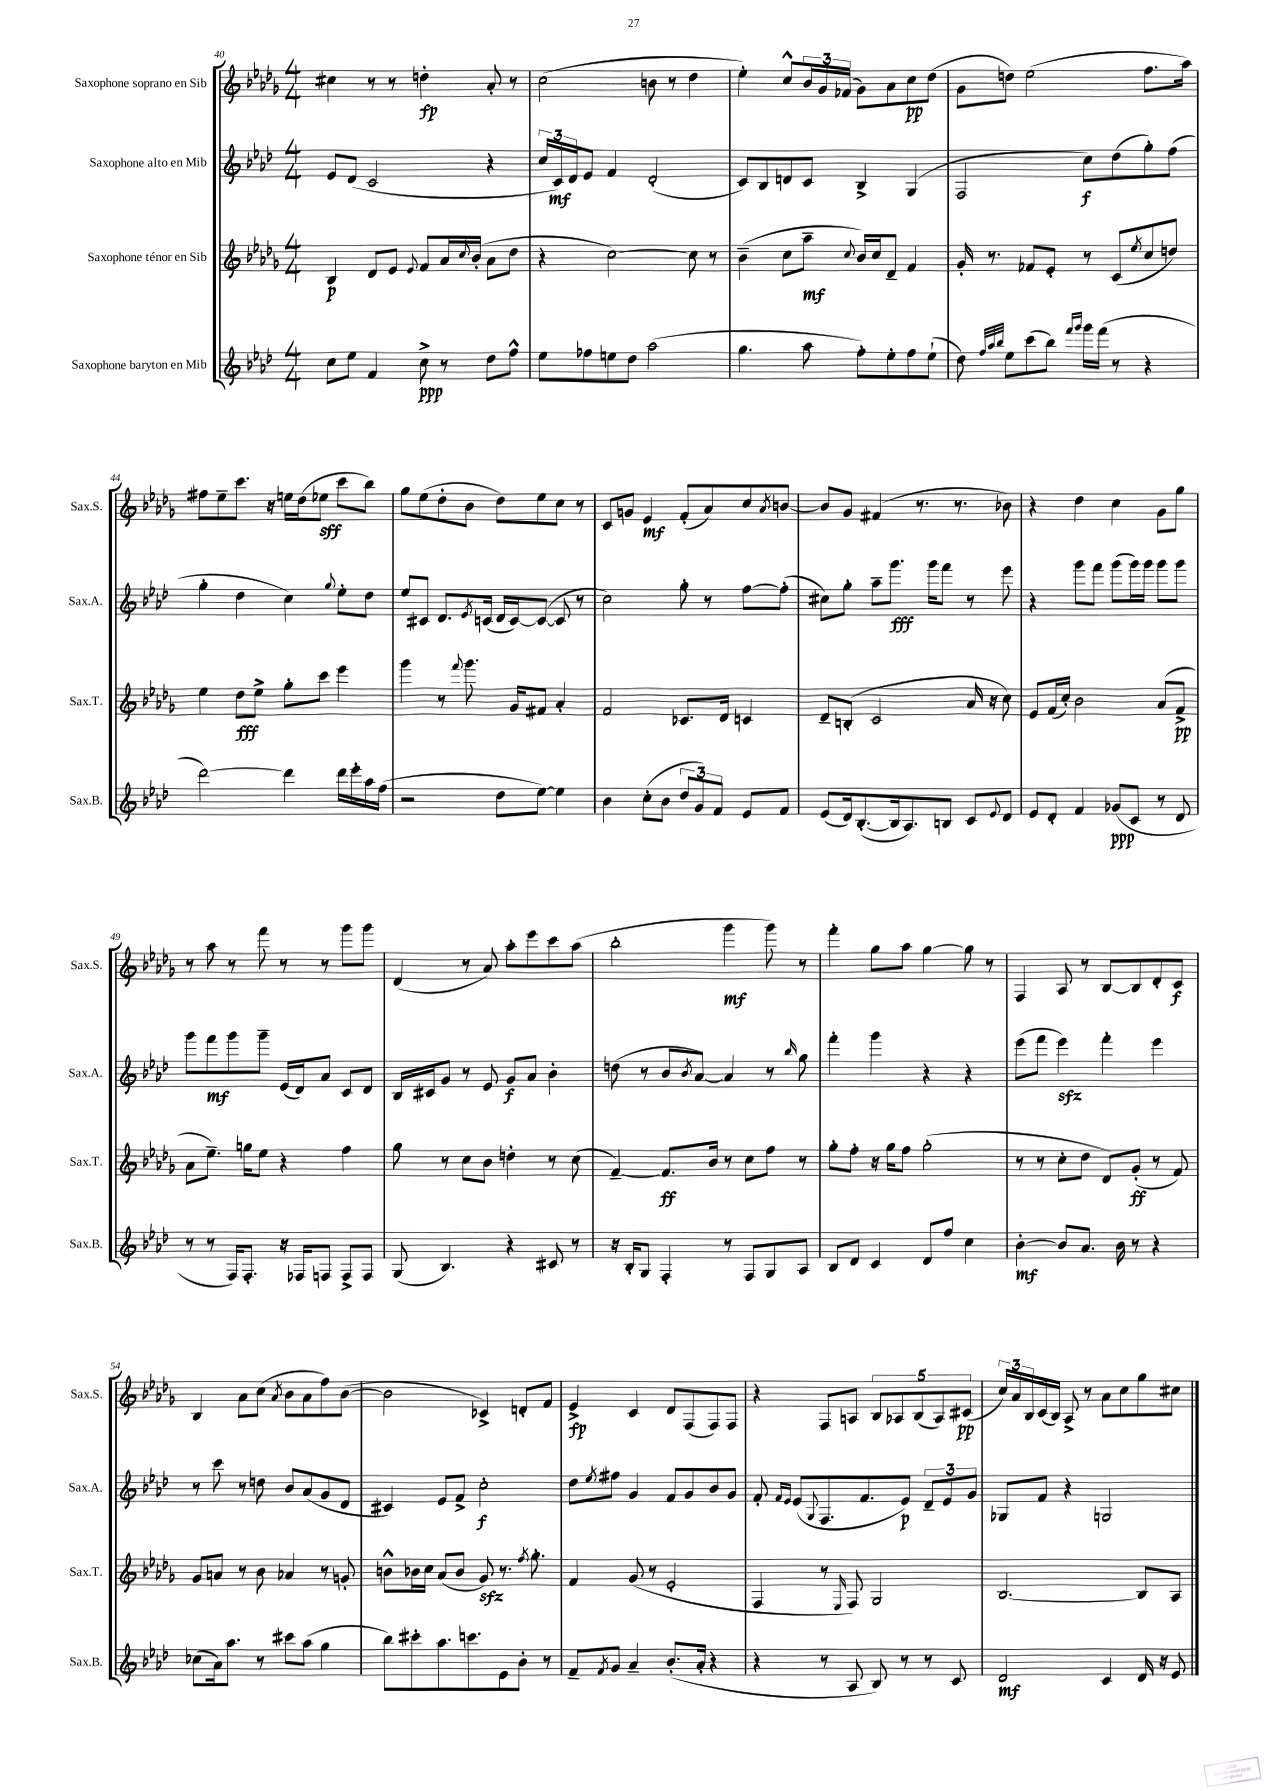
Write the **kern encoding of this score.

**kern	**dynam	**kern	**dynam	**kern	**dynam	**kern	**dynam
*part4	*part4	*part3	*part3	*part2	*part2	*part1	*part1
*staff4	*staff4	*staff3	*staff3	*staff2	*staff2	*staff1	*staff1
*I"Saxophone baryton en Mib	*	*I"Saxophone ténor en Sib	*	*I"Saxophone alto en Mib	*	*I"Saxophone soprano en Sib	*
*I'Sax.B.	*	*I'Sax.T.	*	*I'Sax.A.	*	*I'Sax.S.	*
*clefG2	*	*clefG2	*	*clefG2	*	*clefG2	*
*k[b-e-a-d-]	*	*k[b-e-a-d-g-]	*	*k[b-e-a-d-]	*	*k[b-e-a-d-g-]	*
*M4/4	*	*M4/4	*	*M4/4	*	*M4/4	*
=40	=40	=40	=40	=40	=40	=40	=40
8cc\L	.	4B-/	p	8e-/L	.	4cc#X\	.
8ee-\J	.	.	.	(8d-/J	.	.	.
4f/	.	8d-/L	.	2c/	.	8r	.
.	.	8e-/J	.	.	.	8r	.
.	.	8qqe-/	.	.	.	.	.
8cc^\	ppp	8f/L	.	.	.	4ddn'\	fp
8r	.	16a-/L	.	.	.	.	.
.	.	8qqcc/	.	.	.	.	.
.	.	(16b-'/JJ	.	.	.	.	.
8dd-\L	.	8a-\L	.	4r	.	8a-'/	.
8ff^^\J	.	8dd-\J	.	.	.	8r	.
=41	=41	=41	=41	=41	=41	=41	=41
8ee-\L	.	4r	.	24cc/LL	.	(2cc\	.
.	.	.	.	24c/)	mf	.	.
.	.	.	.	24d-/J	.	.	.
8ff-X\	.	.	.	8e-/J	.	.	.
8een\	.	[2cc\)	.	4f/	.	.	.
8dd-\J	.	.	.	.	.	.	.
(2aa-\	.	.	.	(2d-'/	.	8bn\	.
.	.	.	.	.	.	8r	.
.	.	8cc\]	.	.	.	4dd-\	.
.	.	8r	.	.	.	.	.
=42	=42	=42	=42	=42	=42	=42	=42
4.gg\	.	(4b-~\	.	8c/L)	.	4ee-'\)	.
.	.	.	.	8B-/	.	.	.
.	.	8cc\L	.	8dn/	.	8cc^^/L	.
8aa-\	.	8aa-~\J	mf	8c/J	.	24b-/L	.
.	.	.	.	.	.	24g-/	.
.	.	.	.	.	.	(24f-X/JJ	.
.	.	8qqcc/	.	.	.	.	.
8ff'\L)	.	16b-/LL)	.	4B-^/	.	8g-\L)	.
.	.	16cc/J	.	.	.	.	.
8ee-'\	.	8d-~/J	.	.	.	8a-\	.
8ff\	.	4f/	.	(4G/	.	8cc\	pp
(8ee-`\J	.	.	.	.	.	(8dd-\J	.
=43	=43	=43	=43	=43	=43	=43	=43
8dd-\)	.	16g-'/	.	2F/	.	8g-\L	.
.	.	8.r	.	.	.	.	.
32qqff/LLL	.	.	.	.	.	.	.
32qqaa-/	.	.	.	.	.	.	.
32qqbb-/JJJ	.	.	.	.	.	.	.
8ee-\L	.	.	.	.	.	8ddn\J)	.
(8ccc\	.	8f-X/L	.	.	.	(2ee-\	.
8bb-\J)	.	8e-'/J	.	.	.	.	.
16qqfff/LL	.	.	.	.	.	.	.
16qqggg/JJ	.	.	.	.	.	.	.
16ggg\LL	.	8r	.	8cc\L)	f	.	.
(16fff\JJ	.	.	.	.	.	.	.
8r	.	(8c/L	.	(8dd-\	.	.	.
.	.	8qee-/	.	.	.	.	.
4r	.	8cc/	.	8gg'\)	.	8.ff\L	.
.	.	8ddn/J)	.	(8ff\J	.	.	.
.	.	.	.	.	.	16aa-\Jk)	.
!!LO:LB:g=z
=44	=44	=44	=44	=44	=44	=44	=44
[2ddd-\)	.	4ee-\	.	4gg'\	.	8ff#X\L	.
.	.	.	.	.	.	8ee-~\	.
.	.	8dd-\L	fff	4dd-\	.	8.ccc\J	.
.	.	8ee-^\J	.	.	.	.	.
.	.	.	.	.	.	16r	.
4ddd-\]	.	8gg-'\L	.	4cc\)	.	16een\LL	.
.	.	.	.	.	.	(16dd-\J	.
.	.	8ccc\J	.	.	.	8ee-X\J	sff
.	.	.	.	8qqgg/	.	.	.
16ddd-\LL	.	4eee-\	.	8ee-'\L	.	8ccc\L	.
16eee-'\	.	.	.	.	.	.	.
16aa-\	.	.	.	8dd-\J	.	8bb-\J)	.
(16ff\JJ	.	.	.	.	.	.	.
=45	=45	=45	=45	=45	=45	=45	=45
2r	.	4ggg-\	.	8ee-/L	.	8gg-\L	.
.	.	.	.	8c#X/J	.	(8ee-\	.
.	.	8r	.	8.d-/L	.	8dd-'\	.
.	.	8qqfff/	.	.	.	.	.
.	.	8.ggg-\	.	.	.	8b-\J	.
.	.	.	.	8qe-/	.	.	.
.	.	.	.	(16cn/Jk	.	.	.
8dd-\L	.	.	.	16d-/LL	.	8dd-\L)	.
.	.	16g-/KL	.	[16c/J)	.	.	.
[8ee-\J)	.	8f#X/J	.	(8c/J_	.	8ee-\	.
4ee-\]	.	4a-'/	.	8c/]	.	8cc\J	.
.	.	.	.	8r	.	8r	.
=46	=46	=46	=46	=46	=46	=46	=46
4b-\	.	2f/	.	2cc\)	.	8c/L	.
.	.	.	.	.	.	8gn/J	.
(8cc'\L	.	.	.	.	.	4e-/	mf
8b-\J	.	.	.	.	.	.	.
12dd-/L	.	8.c-X/L	.	8gg'\	.	(8f'/L	.
12g/)	.	.	.	.	.	.	.
.	.	.	.	8r	.	8a-/)	.
12f/J	.	.	.	.	.	.	.
.	.	16d-/Jk	.	.	.	.	.
8e-/L	.	4cn/	.	[8ff\L	.	8cc/	.
.	.	.	.	.	.	8qa-/	.
8f/J	.	.	.	(8ff'\J]	.	[8bn/J	.
=47	=47	=47	=47	=47	=47	=47	=47
(8e-/L	.	8d-~/L	.	8cc#X\L)	.	8b/L]	.
16d-/k)	.	(8Bn'/J	.	8gg'\J	.	8g-/J	.
([8.B-'/	.	.	.	.	.	.	.
.	.	2c/	.	8aa-~\L	.	(4f#X/	.
16B-/k]	.	.	.	8.ggg\J	fff	.	.
8.A-/)	.	.	.	.	.	.	.
.	.	.	.	.	.	8.r	.
.	.	.	.	16ggg\KL	.	.	.
8Bn/J	.	.	.	8fff\J	.	.	.
.	.	.	.	.	.	8.r	.
8c/L	.	16a-/	.	8r	.	.	.
.	.	16r	.	.	.	.	.
8qqe-/	.	.	.	.	.	.	.
8d-/J	.	8cc\)	.	8eee-\	.	8b-X\)	.
=48	=48	=48	=48	=48	=48	=48	=48
8e-/L	.	8e-/L	.	4r	.	4r	.
8d-'/J	.	(16f/L	.	.	.	.	.
.	.	16cc'/JJ)	.	.	.	.	.
4f/	.	2b-\	.	8ggg\L	.	4dd-\	.
.	.	.	.	8fff\J	.	.	.
(8g-X/L	ppp	.	.	(8ggg\L	.	4cc\	.
8c/J	.	.	.	16ggg\L)	.	.	.
.	.	.	.	16ggg\JJ	.	.	.
8r	.	(8a-/L	.	8ggg\L	.	8g-\L	.
8d-/	.	8f^/J	pp	8ggg\J	.	8gg-\J	.
!!LO:LB:g=z
=49	=49	=49	=49	=49	=49	=49	=49
8r	.	8a-\L	.	8ggg\L	.	8r	.
8r	.	8.ee-~\J)	.	8fff\	mf	8aa-\	.
16F/KL)	.	.	.	8ggg\	.	8r	.
8.F'/J	.	16ggn\KL	.	.	.	.	.
.	.	8ee-\J	.	8ggg~\J	.	8fff\	.
16r	.	4r	.	(16e-/LL	.	8r	.
16F-X/KL	.	.	.	16d-/J)	.	.	.
8Fn/J	.	.	.	8a-/J	.	8r	.
8F^/L	.	4ff\	.	8c/L	.	8ggg-\L	.
8F/J	.	.	.	8d-/J	.	8ggg-\J	.
=50	=50	=50	=50	=50	=50	=50	=50
(8G/	.	8gg-\	.	16B-/LL	.	(4d-/	.
.	.	.	.	16c#X/J	.	.	.
4.B-/)	.	8r	.	8g/J	.	.	.
.	.	8cc\L	.	8r	.	8r	.
.	.	8b-\J	.	8e-/	.	8a-/)	.
4r	.	4ddn'\	.	8g/L	f	8aa-'\L	.
.	.	.	.	8a-/J	.	8eee-\	.
8c#X/	.	8r	.	4b-'\	.	8ccc\	.
8r	.	(8cc\	.	.	.	(8aa-\J	.
=51	=51	=51	=51	=51	=51	=51	=51
16r	.	[4f~/)	.	(8ddn\	.	2bb-'\	.
16B-'/KL	.	.	.	.	.	.	.
8G/J	.	.	.	8r	.	.	.
4F'/	.	8.f/L]	ff	8b-/L	.	.	.
.	.	.	.	8qb-/	.	.	.
.	.	.	.	[8a-/J)	.	.	.
.	.	16b-/Jk	.	.	.	.	.
8r	.	8r	.	4a-/]	.	4ggg-\	mf
8F/L	.	8cc\L	.	.	.	.	.
8G/	.	8ff\J	.	8r	.	8ggg-\)	.
.	.	.	.	16qqbb-/	.	.	.
8A-/J	.	8r	.	8gg\	.	8r	.
=52	=52	=52	=52	=52	=52	=52	=52
8B-/L	.	8gg-'\L	.	4fff'\	.	4fff'\	.
8d-/J	.	8ff'\J	.	.	.	.	.
4c/	.	16r	.	4ggg\	.	8gg-\L	.
.	.	16gg-\KL	.	.	.	.	.
.	.	8ff\J	.	.	.	8aa-\J	.
8d-/L	.	(2gg-'\	.	4r	.	[4gg-\	.
8ff/J	.	.	.	.	.	.	.
4cc\	.	.	.	4r	.	8gg-\]	.
.	.	.	.	.	.	8r	.
=53	=53	=53	=53	=53	=53	=53	=53
[4b-'\	mf	8r	.	(8eee-\L	.	4F/	.
.	.	8r	.	8fff\J	.	.	.
8b-/L]	.	8cc'\L	.	4eee-zz\)	.	8A-/	.
8.a-/J	.	8dd-\J	.	.	.	8r	.
.	.	8d-/L)	.	4fff'\	.	[8B-/L	.
16b-\	.	.	.	.	.	.	.
8r	.	(8g-'/J	ff	.	.	8B-/]	.
4r	.	8r	.	4eee-\	.	8d-'/	.
.	.	8f/)	.	.	.	8c/J	f
!!LO:LB:g=z
=54	=54	=54	=54	=54	=54	=54	=54
(8cc-X\L	.	8g-/L	.	8r	.	4B-/	.
16a-\k)	.	8an/J	.	8ccc\	.	.	.
8.aa-\J	.	.	.	.	.	.	.
.	.	8r	.	8r	.	8a-\L	.
8r	.	8b-\	.	8ddn\	.	(8cc\J	.
.	.	.	.	.	.	8qa-/	.
8ccc#X\L	.	4a-X/	.	8b-/L	.	8b-\L	.
(8aa-\J	.	.	.	(8a-/	.	8a-\	.
4gg\	.	8r	.	8g/	.	8ff\)	.
.	.	8gn'/	.	8d-/J	.	([8b-\J	.
=55	=55	=55	=55	=55	=55	=55	=55
8bb-\L)	.	8bn^^\L	.	4c#X/)	.	2b-\]	.
8ccc#X'\	.	16b-X\L	.	.	.	.	.
.	.	16cc\JJ	.	.	.	.	.
8.aa-\	.	(8a-/L	.	8e-/L	.	.	.
.	.	8b-/J	.	8f^/J	.	.	.
8.cccn\	.	.	.	.	.	.	.
.	.	8g-zz/)	.	2cc'\	f	4c-X^/)	.
8e-\	.	8.r	.	.	.	.	.
8b-'\J	.	.	.	.	.	8dn'/L	.
.	.	8qff/	.	.	.	.	.
.	.	8.gg-'\	.	.	.	.	.
8r	.	.	.	.	.	8f/J	.
=56	=56	=56	=56	=56	=56	=56	=56
8f~/L	.	4f/	.	8dd-\L	.	4e-^/	fp
8qf/	.	.	.	8qee-/	.	.	.
8g/J	.	.	.	8ff#X\J	.	.	.
4a-~/	.	(8g-/	.	4g/	.	4c/	.
.	.	8r	.	.	.	.	.
(8.b-'/L	.	2e-'/	.	8f/L	.	8d-/L	.
.	.	.	.	8g/	.	(8F/	.
16a-'/Jk	.	.	.	.	.	.	.
4r	.	.	.	8b-/	.	8F/)	.
.	.	.	.	8g/J	.	8F/J	.
=57	=57	=57	=57	=57	=57	=57	=57
4r	.	4F/	.	8f'/	.	4r	.
.	.	.	.	16qqf/LL	.	.	.
.	.	.	.	16qqe-/JJ	.	.	.
.	.	.	.	(8e-/L	.	.	.
.	.	.	.	8qqG/	.	.	.
8r	.	8r	.	8.F/	.	8F/L	.
.	.	16qqE-/	.	.	.	.	.
8A-/	.	8F/)	.	.	.	8An/J	.
.	.	.	.	8.f/	.	.	.
8B-/)	.	2G-/	.	.	.	10B-/L	.
.	.	.	.	.	.	10A-X/	.
8r	.	.	.	8e-/J)	p	.	.
.	.	.	.	.	.	(10B-/	.
8r	.	.	.	12d-~/L	.	.	.
.	.	.	.	.	.	10A-/)	.
.	.	.	.	12e-/	.	.	.
8c/	.	.	.	.	.	.	.
.	.	.	.	.	.	(10c#X/J	pp
.	.	.	.	12g/J	.	.	.
=58	=58	=58	=58	=58	=58	=58	=58
2d-/	mf	[2.B-/	.	8G-X/L	.	24cc/LL)	.
.	.	.	.	.	.	24a-/	.
.	.	.	.	.	.	24B-/	.
.	.	.	.	8f/J	.	(16c/	.
.	.	.	.	.	.	16B-/JJ)	.
.	.	.	.	4r	.	8A-^/	.
.	.	.	.	.	.	8r	.
4c/	.	.	.	2Gn/	.	8a-\L	.
.	.	.	.	.	.	8cc\	.
16d-/	.	8B-/L]	.	.	.	8gg-\	.
16r	.	.	.	.	.	.	.
8e-/	.	8A-/J	.	.	.	8cc#X\J	.
==	==	==	==	==	==	==	==
*-	*-	*-	*-	*-	*-	*-	*-
